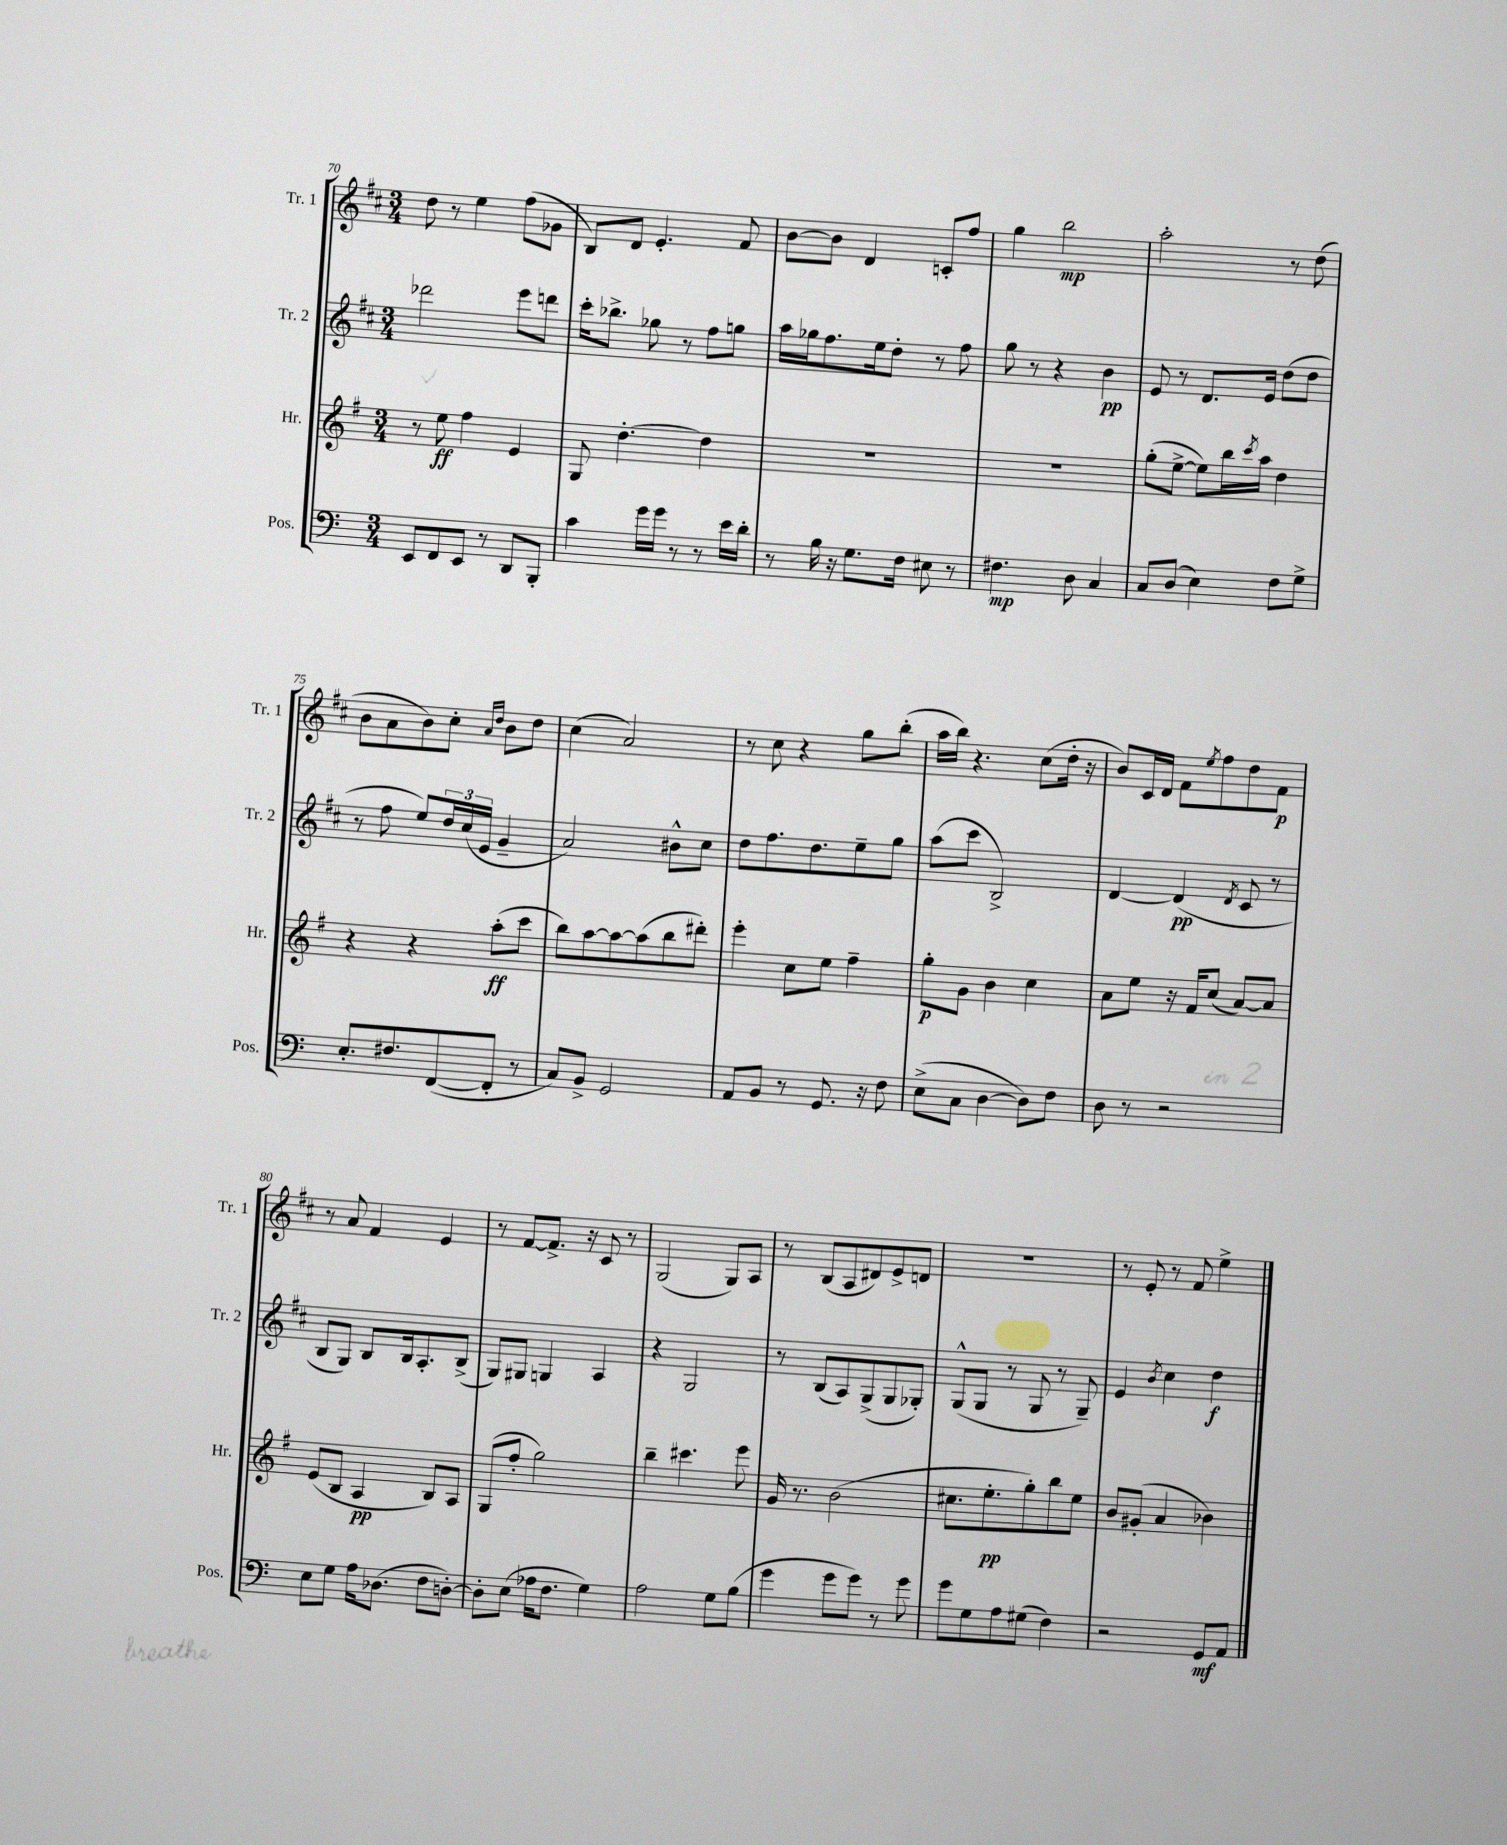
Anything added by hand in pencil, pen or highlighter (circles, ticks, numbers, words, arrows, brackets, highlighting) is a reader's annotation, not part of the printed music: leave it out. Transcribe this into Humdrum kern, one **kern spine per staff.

**kern	**kern	**kern	**kern
*staff4	*staff3	*staff2	*staff1
*clefF4	*clefG2	*clefG2	*clefG2
*k[]	*k[f#]	*k[f#c#]	*k[f#c#]
*M3/4	*M3/4	*M3/4	*M3/4
8EE	8r	2ddd-	8dd
8FF	8ee	.	8r
8EE	4ff#	.	4ee
8r	.	.	.
8DD	4e	8eee	(8ff#
8BBB'	.	8ddd	8g-
=	=	=	=
4c	8G	16ccc#'	8B)
.	.	8.bb-^	.
.	[4.dd'	.	8d
16g	.	8gg-	4.e'
16g	.	.	.
8r	.	8r	.
8r	4dd]	8ff#	.
16e	.	8gg	8f#
16d'	.	.	.
=	=	=	=
8r	2.r	16aa	[8b
.	.	16gg-	.
16B	.	8.ff#	8b]
16r	.	.	.
8.G	.	.	4d
.	.	16ee	.
.	.	8dd'	.
16F	.	.	.
8E#	.	8r	8c'
8r	.	8ff#	8ff#
=	=	=	=
4.F#	2.r	8gg	4gg
.	.	8r	.
.	.	4r	2bb
8D	.	.	.
4C	.	4b	.
=	=	=	=
8C	(8gg'	8e	2aa'
(8D	[8ee^	8r	.
4E)	8ee])	8.d	.
.	16bb	.	.
.	8qccc	.	.
.	16aa	16e	.
8F	4dd	(8dd	8r
8G^	.	8dd	(8dd
=	=	=	=
8.E'	4r	8r	8b
.	.	8ff#	8a
8.F#	.	.	.
.	4r	8ee)	8b)
([8FF	.	24dd	8cc#'
.	.	(24cc#	.
.	.	24e	.
.	.	.	16qqa
.	.	.	16qqdd
8FF']	(8aa'	4g~	8b
8r	8ccc	.	8dd
=	=	=	=
8C)	8bb)	2a)	(4cc#
8BB^	[8aa	.	.
2GG	8aa_	.	2a)
.	(8aa]	.	.
.	8bb	8b#^^	.
.	8ddd#')	8cc#	.
=	=	=	=
8AA	4eee'	8dd	8r
8BB	.	8.ff#	8cc#
8r	8cc	.	4r
.	.	8.dd	.
8.GG	8ee	.	.
.	4ff#~	8ee~	8gg
16r	.	.	.
8F	.	8gg	(8bb'
=	=	=	=
(8E^	8gg'	(8aa	16aa
.	.	.	16bb)
8C	8g	8ccc#	4.r
[4D	4b	2B^)	.
8D])	4cc	.	(8cc#
8F	.	.	16dd'
.	.	.	16r
=	=	=	=
8D	8a	[4d	8b)
8r	8ee	.	16c#
.	.	.	16d
2r	16r	(4d]	8f#
.	16f#	.	.
.	.	.	8qee
.	(8cc	.	8ff#
.	.	8qd	.
.	[8a)	8c#	8dd
.	8a]	8r	8f#
=	=	=	=
8E	(8e	8B	8r
8G	8B	8G)	8a
16A	4A	8B	4f#
(8.D-	.	.	.
.	.	16B	.
.	.	8.A'	.
8F	8B)	.	4e
[8D')	8A	(8B^	.
=	=	=	=
8D']	(8G	8G)	8r
(8E	8ff#'	8G#	[8f#
16A-	2gg)	4G	8.f#^]
8.F	.	.	.
.	.	.	16r
4G)	.	4A	8c#
.	.	.	8r
=	=	=	=
2A	4bb~	4r	(2G
.	4.ccc#	2G	.
8G	.	.	8G)
(8B	8eee	.	8A
=	=	=	=
4g	16g	8r	8r
.	8.r	.	.
.	.	(8B	(8B
8g	(2b	8A)	8A
8g)	.	(8G^	8d#)
8r	.	8G	8e^
8g	.	8G-')	8d
=	=	=	=
8g	8.cc#	(8G^^	2.r
8G	.	8G	.
.	8.ee'	.	.
8A	.	8r	.
(8G#	8gg')	8G	.
4F)	8bb	8r	.
.	8ee	8G~)	.
=	=	=	=
2r	8b	4e	8r
.	(8g#'	.	8e'
.	.	8qb	.
.	4a	4cc#	8r
.	.	.	8f#
8GG	4b-)	4dd	4ee^
8AA	.	.	.
==	==	==	==
*-	*-	*-	*-
